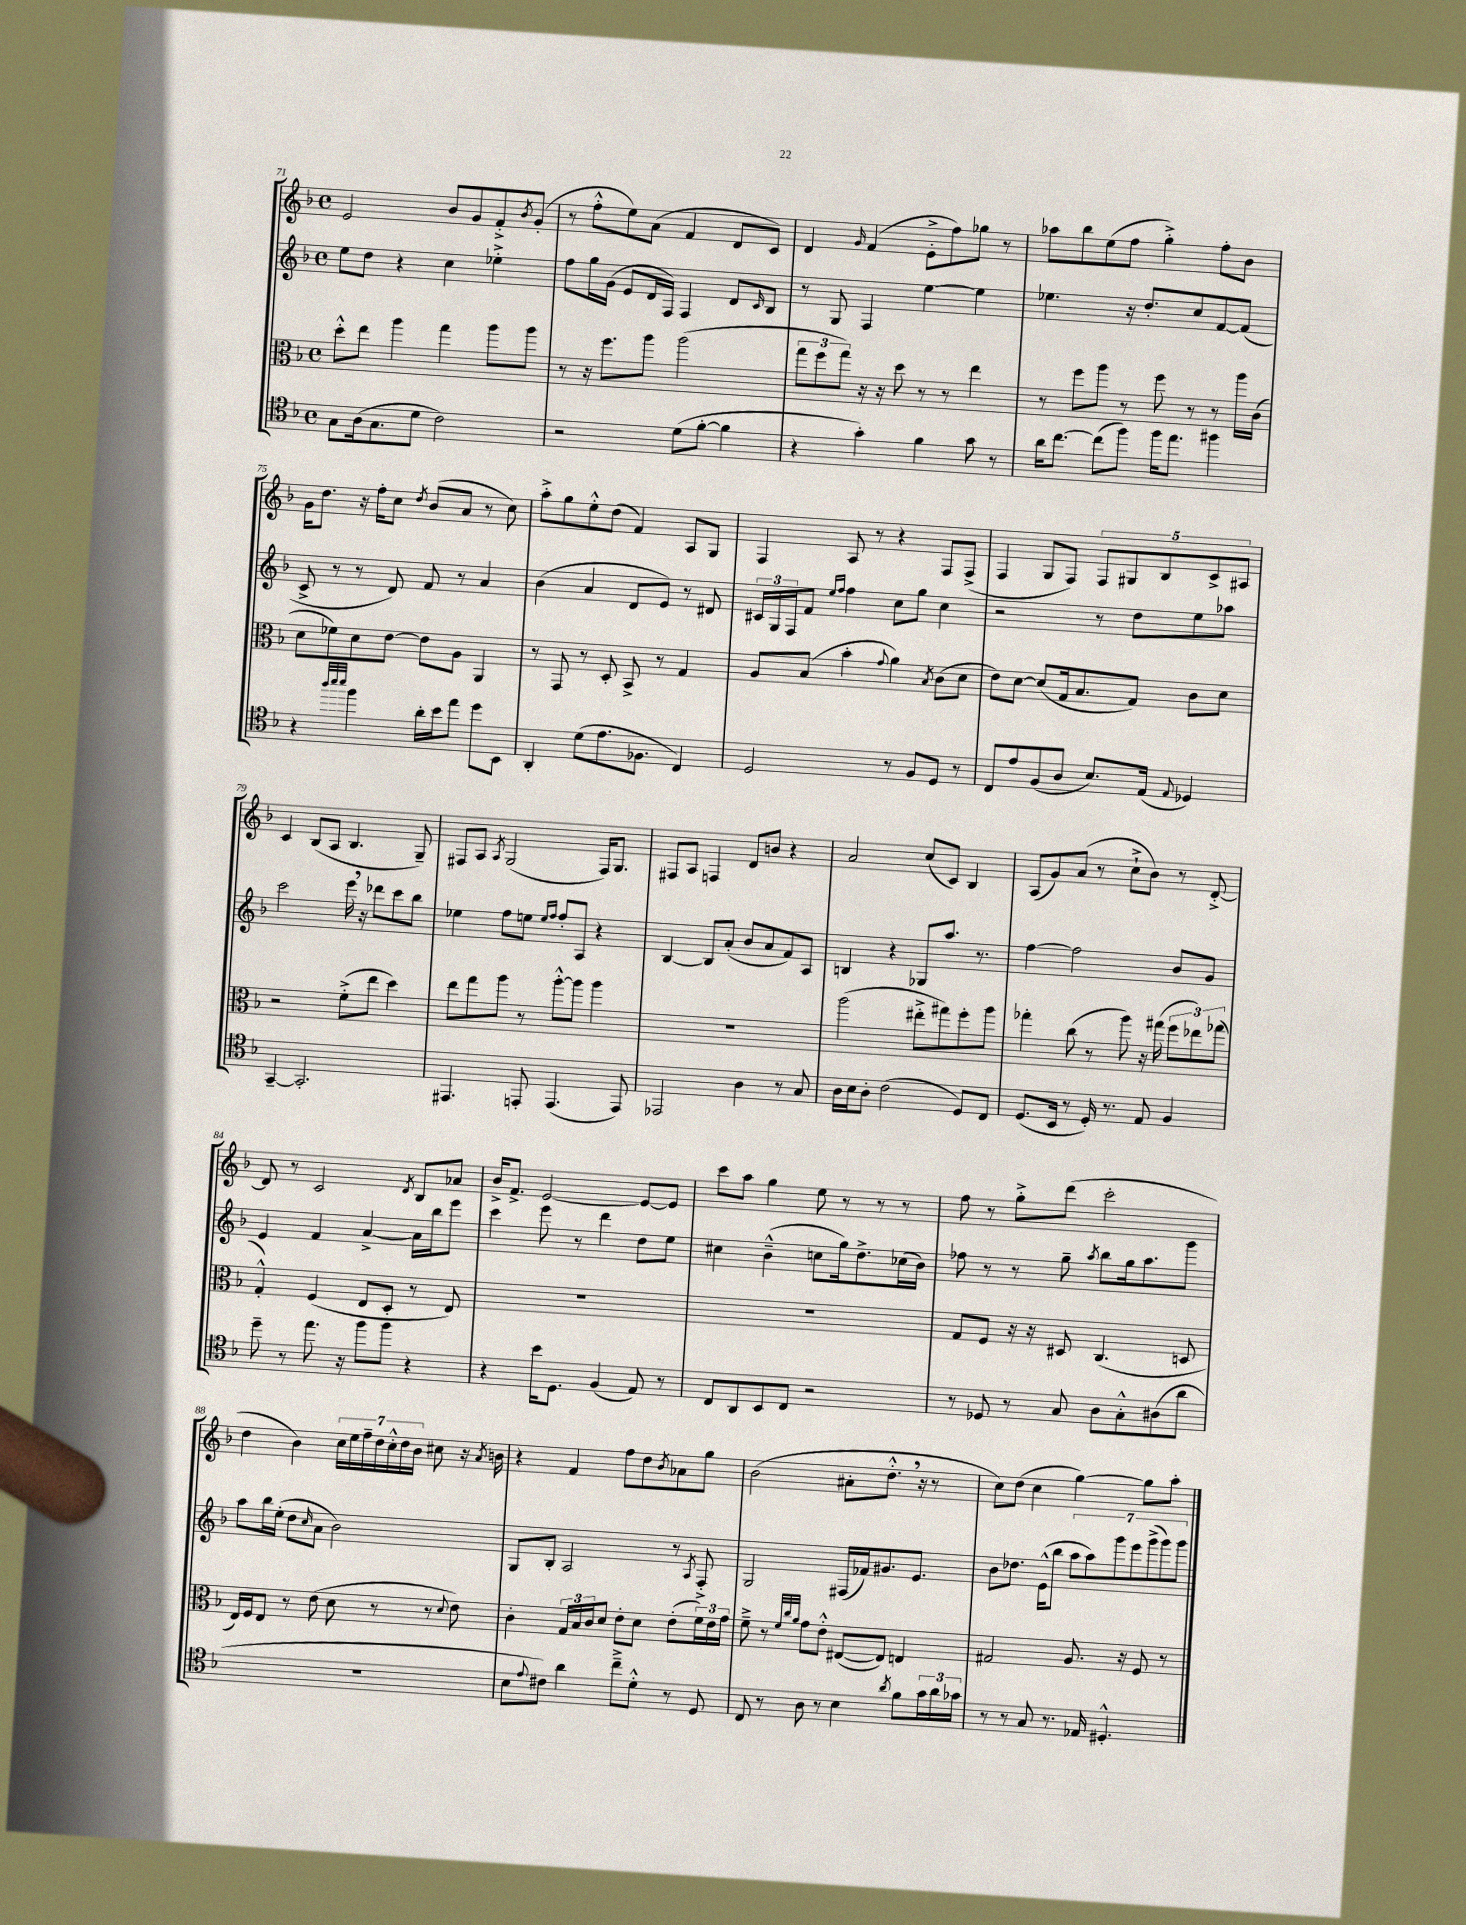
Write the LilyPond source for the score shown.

<<
\new StaffGroup <<
\new Staff = "s0" {
    \clef treble \key f \major \defaultTimeSignature \time 4/4
    e'2 bes'8 g'8 f'8-.-> \acciaccatura { bes'8 } g'8-.( |
    r8 f''8-.-^ e''8) a'8( f'4 d'8 c'8) |
    d'4 \grace { g'16 } f'4( e'8-.-> f''8) ges''8 r8 |
    aes''8 bes''8 e''8( f''8 g''4-.->) f''8-. bes'8 |
    g'16 d''8. r16 f''16-. c''8 \acciaccatura { d''8 } bes'8( a'8 r8 c''8) |
    a''8-.-> g''8 e''8-.-^ d''8( f'4) a8 g8 |
    f4 a8 r8 r4 f8 f8->( |
    f4 g8 f8) \tuplet 5/4 { f8 gis8 bes8 c'8-> ais8 } |
    c'4 bes8( a8 bes4. g8--) |
    fis8 a8 \acciaccatura { a8 } g2( fis16) g8. |
    fis8 a8 f4 d'8 b'8 r4 |
    a'2 c''8( c'8) bes4 |
    a8( g'8) a'8( r8 c''8-!-> bes'8) r8 d'8~-.-> |
    d'8 r8 c'2 \acciaccatura { d'8 } bes8 aes'8 |
    bes'16-> f'8.-> e'2~ e'8~ e'8 |
    c'''8 a''8 g''4 e''8 r8 r8 r8 |
    f''8 r8 g''8-.-> d'''8( c'''2-. |
    d''4 bes'4) \tuplet 7/4 { c''16 e''16 f''16-- d''16 c''16-.-^ d''16 bes'16 } cis''8 r16 \acciaccatura { a'8 } b'16 |
    r4 f'4 f''8 d''8 \acciaccatura { bes'8 } aes'8 g''8 |
    bes'2( ais'8-. d''8.-.-^ \breathe r16 r8 |
    c''8) d''8( c''4 g''4~) g''8 a''8-. \bar "|." |
}
\new Staff = "s1" {
    \clef treble \key f \major \defaultTimeSignature \time 4/4
    e''8 d''8 r4 c''4 ees''4-.-> |
    f''8 g''16 g'16( e'8 d'16 f16) f4 d'8 \grace { c'16 } bes8 |
    r8 g8 f4 e''4~ e''4 |
    ees''4. r16 d''8.-. c''8 f'8~ f'8( |
    c'8-> r8 r8 d'8) f'8 r8 a'4 |
    bes'4( a'4 d'8 e'8) r8 dis'8 |
    \tuplet 3/2 { cis'16 g16 f16 } f'8 \grace { e''16 f''16 } f''4 c''8 g''8 c''4 |
    r2 r8 d''8 e''8 aes''8 |
    c'''2 e'''16 \breathe r16 des'''8 c'''8 bes''8 |
    ees''4 f''8 e''8 \grace { e''16 f''16 } f''8-. a8 r4 |
    bes4~ bes8 a'8-.( bes'8 a'8 f'8) a8 |
    b4 r4 ges8 a''8. r8. |
    f''4~ f''2 bes'8 g'8 |
    e'4 f'4 a'4~-> a'16 bes''16 e'''8 |
    c'''4 e'''8 r8 d'''4 d''8 e''8 |
    cis''4 bes'4---^( c''8 g''16) d''8.-> ces''16( bes'16) |
    fes''8 r8 r8 g''8-- \acciaccatura { a''8 } bes''8 g''16 a''8. g'''8 |
    a''8 bes''16 e''16-.( d''8 \grace { c''16 } a'8 bes'2) |
    g8 bes8-. a2 r8 \acciaccatura { a8 } f8-.-> |
    g2 fis16( fes'16) gis'8. e'8. |
    bes'8 des''8. e'16-^( bes''8 \tuplet 7/4 { a''8 a''8) g'''8 e'''8 g'''8->( g'''8) g'''8 } \bar "|." |
}
\new Staff = "s2" {
    \clef alto \key f \major \defaultTimeSignature \time 4/4
    d''8-.-^ e''8 a''4 g''4 a''8 a''8 |
    r8 r16 f''8. a''8 a''2( |
    \tuplet 3/2 { g''8 f''8 g''8) } r16 r16 d''8 r8 r8 e''4 |
    r8 f''8 a''8 r8 f''8 r8 r8 a''16 c'16( |
    d'8 fes'8) d'8 e'8~ e'8 a8 a,4 |
    r8 g,8 r8 d8-. bes,8-> r8 g4 |
    a8 bes8( bes'4-. \appoggiatura { g'8 } a'4) \acciaccatura { bes8 } c'8( d'8 |
    e'8) d'8~ d'8( g16 bes8. g8) c'8 d'8 |
    r2 f'8-.->( e''8 d''4) |
    e''8 g''8 a''8 r8 a''8~-.-^ a''8 a''4 |
    R1 |
    a''2( eis''8-.-> gis''8) f''8-. a''8 |
    ges''4-. c''8( r8 a''8) r16 gis''16( \tuplet 3/2 { f''8 ees''8) ges''8( } |
    g4-.-^) f4( e8 d8-. r8 e8) |
    R1 |
    R1 |
    g8 f8 r16 r16 dis8 c4.( d8 |
    e16) f16 e8 r8 e'8( d'8 r8 r8 \appoggiatura { d'8 } e'8) |
    c'4-. \tuplet 3/2 { g16 bes16 c'16 } d'8 e'8-. d'8 e'8-.( \tuplet 3/2 { f'16) e'16 g'16 } |
    f'8---> r8 \grace { f'32 c''32 a'32 } g'8 e'8-.-^ eis8~( eis8) e4 |
    gis2 a8. r16 f8 r8 \bar "|." |
}
\new Staff = "s3" {
    \clef tenor \key f \major \defaultTimeSignature \time 4/4
    g8 a16( g8. d'8 c'2) |
    r2 d'8( f'8~-. f'4 |
    r4 g'4-.) f'4 g'8 r8 |
    a'16 c''8.~ c''8( f''8) f''16 e''8. fis''4 |
    r4 \grace { a''32 bes''32 bes''32 } f''4 a'16-. bes'16 e''8 d''8 bes,8 |
    a,4-. d'8( e'8. fes8. c4) |
    d2 r8 f8 d8 r8 |
    c8 e'8 f8( a8 bes8.) e16( \appoggiatura { e8 } des4) |
    g,4~-- g,2.-. |
    eis,4. e,8-. e,4.( e,8) |
    ees,2 a4 r8 g8 |
    a16 bes16 a8-. c'2( d8) c8 |
    d8.( bes,16 r8 d16-.) r8. e8 f4 |
    d''8-- r8 e''8. r16 f''8 f''8 r4 |
    r4 bes'16 d8. f4( e8) r8 |
    c8 a,8 bes,8 c8 r2 |
    r8 des8 r8 g8 a8 g8-.-^ ais8( a'8 |
    R1 |
    bes8 \appoggiatura { e'8 } cis'8) a'4 c''8---> d'8-.-^ r8 d8 |
    c8 r8 a8 r8 bes4 \acciaccatura { a'8 } f'8 \tuplet 3/2 { g'16 a'16 ges'16 } |
    r8 r8 g8 r8. ees16 dis4.-.-^ \bar "|." |
}
>>
>>
\layout { \context { \Score currentBarNumber = #71 } }
